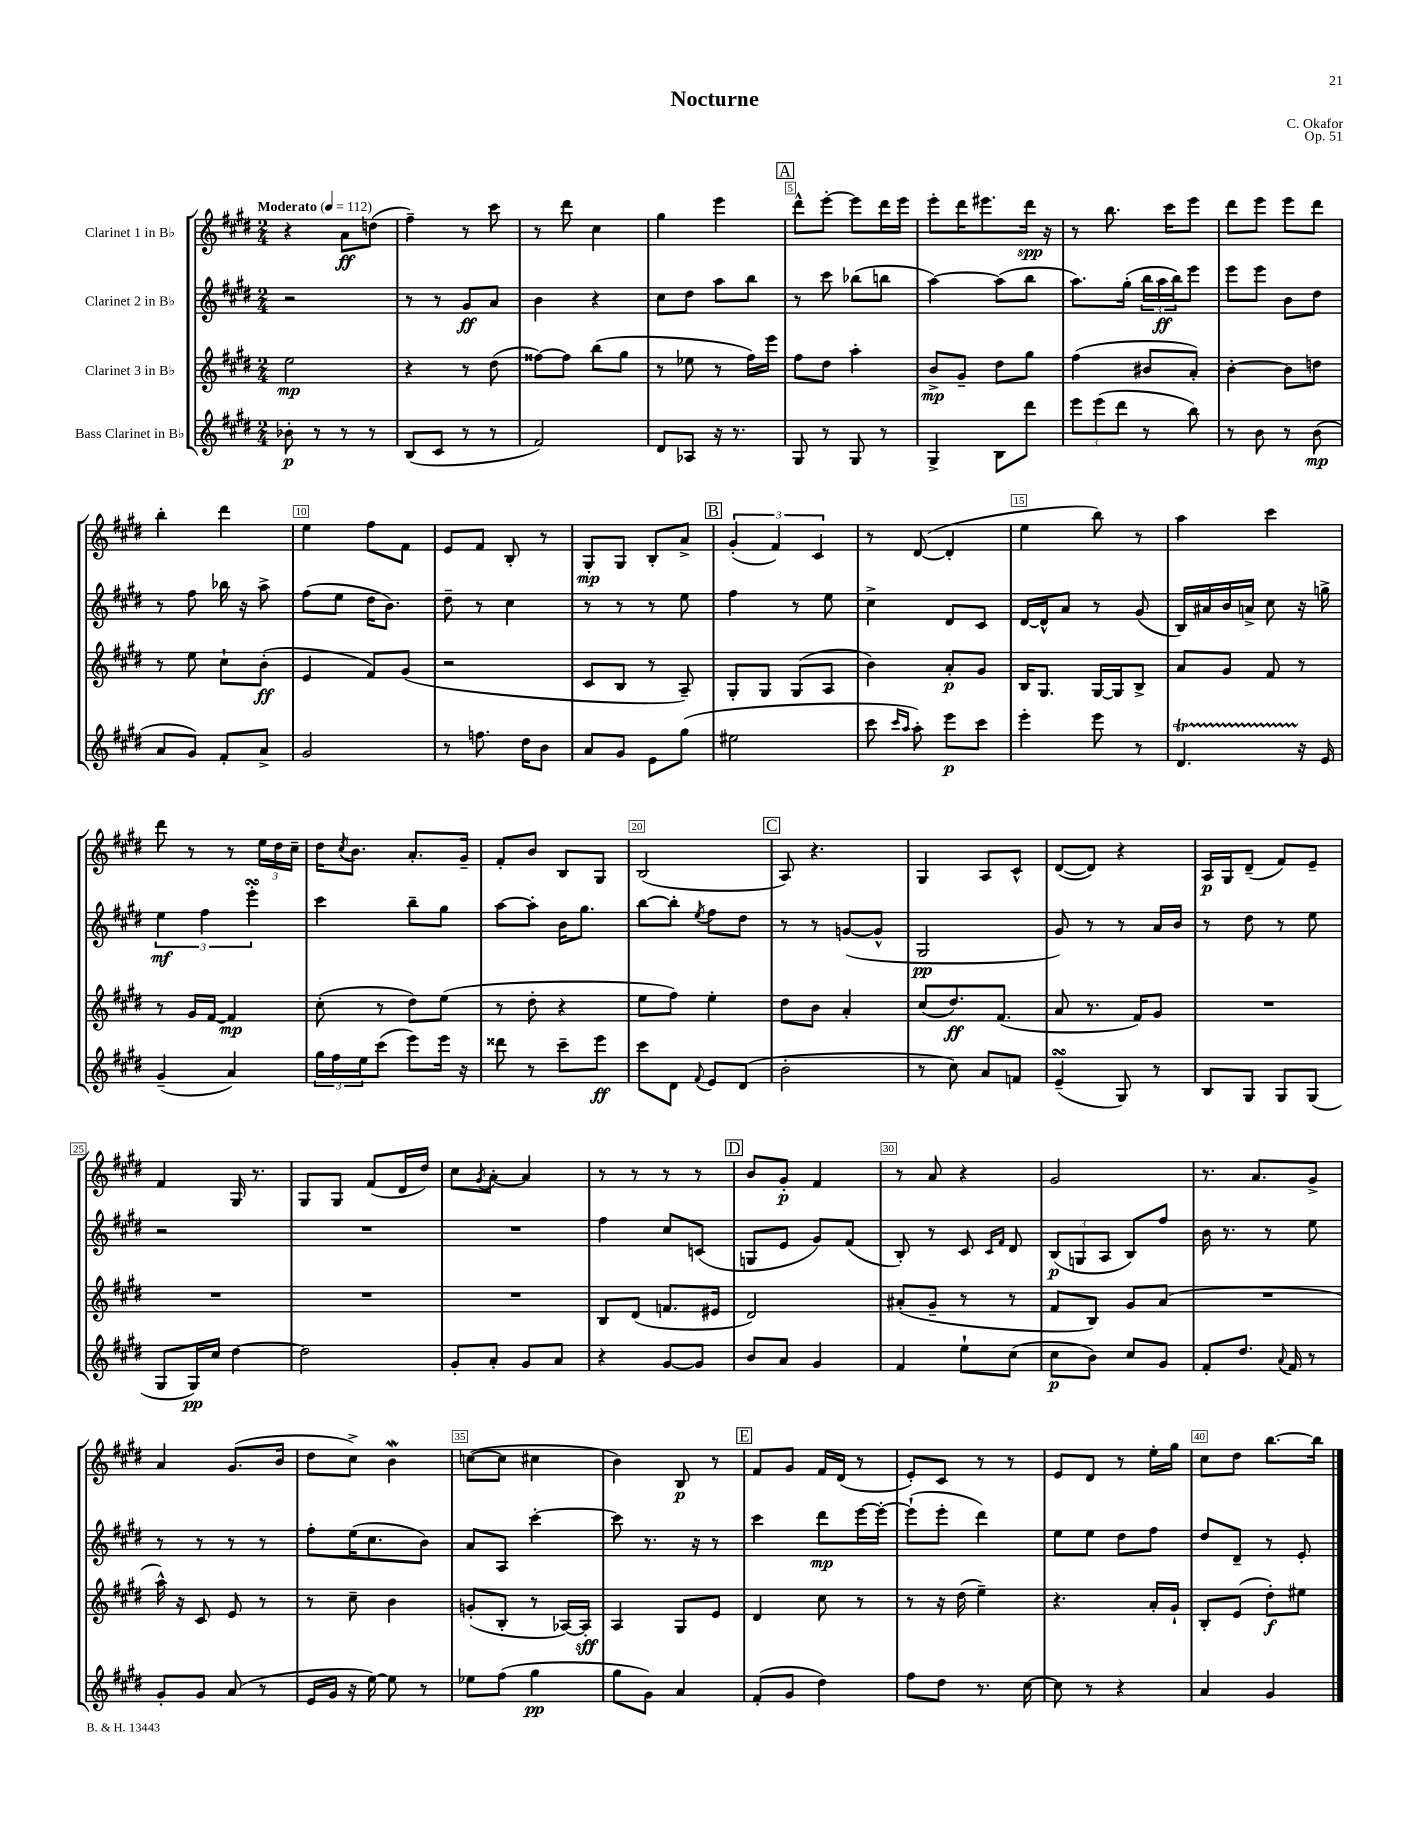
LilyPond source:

\header { title = "Nocturne" composer = "C. Okafor" opus = "Op. 51" }
<<
\new StaffGroup <<
\new Staff = "s0" \with { instrumentName = "Clarinet 1 in Bb" } {
    \clef treble \key e \major \numericTimeSignature \time 2/4 \tempo "Moderato" 4 = 112
    r4 a'8\ff d''8( |
    fis''4--) r8 cis'''8 |
    r8 dis'''8 cis''4 |
    gis''4 e'''4 |
    \mark \markup { \box "A" } dis'''8-^ e'''8~-. e'''8 dis'''16 e'''16 |
    e'''8-. dis'''16 eis'''8. dis'''16\spp r16 |
    r8 b''8. cis'''16 e'''8 |
    dis'''8 e'''8 e'''8 dis'''8 |
    b''4-. dis'''4 |
    e''4 fis''8 fis'8 |
    e'8 fis'8 b8-. r8 |
    gis8-.\mp gis8 b8-. a'8-> |
    \mark \markup { \box "B" } \tuplet 3/2 { gis'4-.( fis'4) cis'4 } |
    r8 dis'8~( dis'4-. |
    e''4 b''8) r8 |
    a''4 cis'''4 |
    dis'''8 r8 r8 \tuplet 3/2 { e''16 dis''16 cis''16-- } |
    dis''16 \acciaccatura { cis''8 } b'8. a'8.-. gis'16-- |
    fis'8-. b'8 b8 gis8 |
    b2( |
    \mark \markup { \box "C" } a8) r4. |
    gis4 a8 cis'8-^ |
    dis'8~( dis'8) r4 |
    a16\p gis16 dis'8--( fis'8) e'8-- |
    fis'4 gis16 r8. |
    gis8 gis8 fis'8( dis'16 dis''16) |
    cis''8 \acciaccatura { gis'8 } a'8~-. a'4 |
    r8 r8 r8 r8 |
    \mark \markup { \box "D" } b'8 gis'8-.\p fis'4 |
    r8 a'8 r4 |
    gis'2 |
    r8. a'8. gis'8-> |
    a'4 gis'8.( b'16 |
    dis''8 cis''8->) b'4\mordent |
    c''8~( c''8 cis''4 |
    b'4) b8\p r8 |
    \mark \markup { \box "E" } fis'8 gis'8 fis'16 dis'16( r8 |
    e'8-.) cis'8 r8 r8 |
    e'8 dis'8 r8 e''16-. gis''16 |
    cis''8 dis''8 b''8.~ b''16 \bar "|." |
}
\new Staff = "s1" \with { instrumentName = "Clarinet 2 in Bb" } {
    \clef treble \key e \major \numericTimeSignature \time 2/4
    r2 |
    r8 r8 gis'8\ff a'8 |
    b'4 r4 |
    cis''8 dis''8 a''8 b''8 |
    \mark \markup { \box "A" } r8 cis'''8 bes''8( b''8 |
    a''4~) a''8( b''8 |
    a''8.) gis''16-.( \tuplet 3/2 { b''16 a''16\ff b''16) } e'''8 |
    e'''8 e'''8 b'8 dis''8 |
    r8 fis''8 bes''16 r16 a''8-> |
    fis''8( e''8 dis''16 b'8.) |
    dis''8-- r8 cis''4 |
    r8 r8 r8 e''8 |
    \mark \markup { \box "B" } fis''4 r8 e''8 |
    cis''4-> dis'8 cis'8 |
    dis'16~ dis'16-^ a'8 r8 gis'8( |
    b16) ais'16 b'16 a'16-> cis''8 r16 g''16-> |
    \tuplet 3/2 { e''4\mf fis''4 e'''4-.\turn } |
    cis'''4 b''8-- gis''8 |
    a''8~ a''8-. b'16 gis''8. |
    b''8~ b''8-. \acciaccatura { e''8 } fis''8 dis''8 |
    \mark \markup { \box "C" } r8 r8 g'8~( g'8-^ |
    gis2\pp |
    gis'8) r8 r8 a'16 b'16 |
    r8 dis''8 r8 e''8 |
    r2 |
    R2 |
    R2 |
    fis''4 cis''8 c'8( |
    \mark \markup { \box "D" } g8 e'8 gis'8) fis'8( |
    b8-.) r8 cis'8 \grace { cis'16 fis'16 } dis'8 |
    \tuplet 3/2 { b8\p( g8 a8 } b8) fis''8 |
    b'16 r8. r8 e''8 |
    r8 r8 r8 r8 |
    fis''8-. e''16( cis''8. b'8) |
    a'8 a8 cis'''4~-. |
    cis'''8 r8. r16 r8 |
    \mark \markup { \box "E" } cis'''4 dis'''8\mp e'''16~ e'''16~-. |
    e'''8-!( e'''8-. dis'''4) |
    e''8 e''8 dis''8 fis''8 |
    dis''8 dis'8-- r8 e'8-. \bar "|." |
}
\new Staff = "s2" \with { instrumentName = "Clarinet 3 in Bb" } {
    \clef treble \key e \major \numericTimeSignature \time 2/4
    e''2\mp |
    r4 r8 dis''8( |
    fisis''8~) fisis''8 b''8( gis''8 |
    r8 ees''8 r8 fis''16) e'''16 |
    \mark \markup { \box "A" } fis''8 dis''8 a''4-. |
    b'8->\mp gis'8-- dis''8 gis''8 |
    fis''4( bis'8 a'8-.) |
    b'4~-. b'8 d''8 |
    r8 e''8 cis''8-! b'8-.\ff( |
    e'4 fis'8) gis'8( |
    r2 |
    cis'8 b8 r8 a8--) |
    \mark \markup { \box "B" } gis8-. gis8 gis8( a8 |
    b'4) a'8-.\p gis'8 |
    b16 gis8. gis16~ gis16 b8-> |
    a'8 gis'8 fis'8 r8 |
    r8 gis'16 fis'16~ fis'4\mp |
    cis''8-.( r8 dis''8) e''8( |
    r8 dis''8-. r4 |
    e''8 fis''8) e''4-. |
    \mark \markup { \box "C" } dis''8 b'8 a'4-. |
    cis''8( dis''8.\ff) fis'8.( |
    a'8 r8. fis'16) gis'8 |
    R2 |
    R2 |
    R2 |
    R2 |
    b8 dis'8( f'8. eis'16 |
    \mark \markup { \box "D" } dis'2) |
    ais'8-.( gis'8-- r8 r8 |
    fis'8 b8) gis'8 a'8( |
    R2 |
    a''16-^) r16 cis'8 e'8 r8 |
    r8 cis''8-- b'4 |
    g'8-.( b8-. r8 aes16~) aes16-.\sff |
    a4 gis8 e'8 |
    \mark \markup { \box "E" } dis'4 cis''8 r8 |
    r8 r16 dis''16( e''4--) |
    r4. a'16-. gis'16-! |
    b8-. e'8( dis''8-.\f) eis''8 \bar "|." |
}
\new Staff = "s3" \with { instrumentName = "Bass Clarinet in Bb" } {
    \clef treble \key e \major \numericTimeSignature \time 2/4
    bes'8-.\p r8 r8 r8 |
    b8( cis'8 r8 r8 |
    fis'2) |
    dis'8 aes8 r16 r8. |
    \mark \markup { \box "A" } gis8 r8 gis8 r8 |
    gis4-> b8 dis'''8 |
    \tuplet 3/2 { e'''8 e'''8( dis'''8 } r8 b''8) |
    r8 b'8 r8 b'8\mp( |
    a'8 gis'8) fis'8-. a'8-> |
    gis'2 |
    r8 f''8. dis''16 b'8 |
    a'8 gis'8 e'8 gis''8( |
    \mark \markup { \box "B" } eis''2 |
    cis'''8 \grace { cis'''16 a''16 } a''8-.) e'''8\p cis'''8 |
    e'''4-. e'''8 r8 |
    dis'4.\startTrillSpan r16\stopTrillSpan e'16 |
    gis'4--( a'4) |
    \tuplet 3/2 { gis''16 fis''16 e''16 } cis'''8( e'''8) e'''16 r16 |
    disis'''8 r8 cis'''8-- e'''8\ff |
    cis'''8 dis'8 \appoggiatura { fis'8 } e'8 dis'8( |
    \mark \markup { \box "C" } b'2-. |
    r8 cis''8) a'8 f'8 |
    e'4--\turn( gis8) r8 |
    b8 gis8 gis8 gis8( |
    gis8 gis16\pp) cis''16 dis''4~ |
    dis''2 |
    gis'8-. a'8-. gis'8 a'8 |
    r4 gis'8~ gis'8 |
    \mark \markup { \box "D" } b'8 a'8 gis'4 |
    fis'4 e''8-! cis''8( |
    cis''8\p b'8) cis''8 gis'8 |
    fis'8-. dis''8. \appoggiatura { a'8 } fis'16 r8 |
    gis'8-. gis'8 a'8( r8 |
    e'16 gis'16 r16 e''16~) e''8 r8 |
    ees''8 fis''8( gis''4\pp |
    gis''8 gis'8) a'4 |
    \mark \markup { \box "E" } fis'8-.( gis'8 dis''4) |
    fis''8 dis''8 r8. cis''16~ |
    cis''8 r8 r4 |
    a'4 gis'4 \bar "|." |
}
>>
>>
\layout { \context { \Score \override BarNumber.break-visibility = ##(#f #t #t) barNumberVisibility = #(every-nth-bar-number-visible 5) \override BarNumber.stencil = #(make-stencil-boxer 0.1 0.3 ly:text-interface::print) } }
